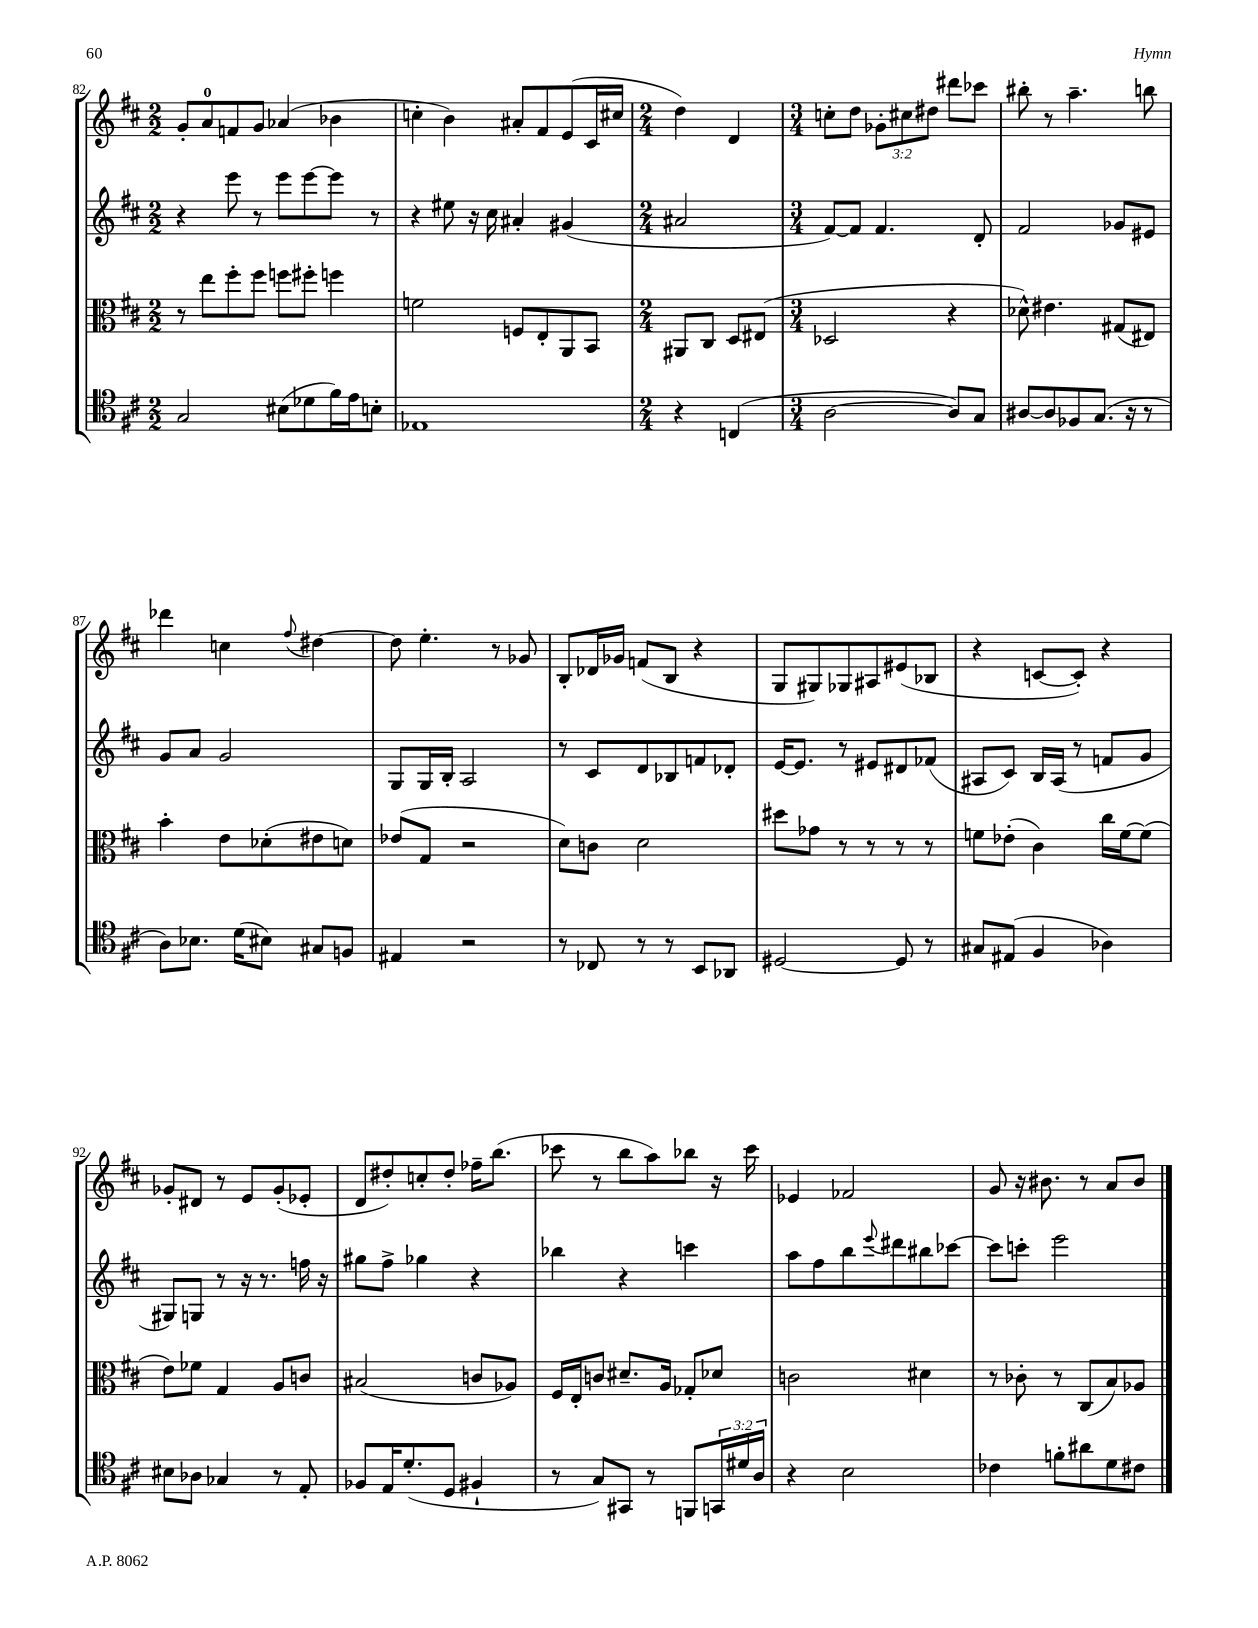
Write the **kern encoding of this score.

**kern	**kern	**kern	**kern
*staff4	*staff3	*staff2	*staff1
*clefC4	*clefC3	*clefG2	*clefG2
*k[f#c#]	*k[f#c#]	*k[f#c#]	*k[f#c#]
*M2/2	*M2/2	*M2/2	*M2/2
2G	8r	4r	8g'
.	8ee	.	8a
.	8ff#'	8eee	8f
.	8ff#	8r	8g
(8B#	8ff	8eee	(4a-
8d-	8ff#'	[8eee	.
16f#)	4ff	8eee]	4b-
16e	.	.	.
8B'	.	8r	.
=	=	=	=
1E-	2f	4r	4cc'
.	.	8ee#	4b)
.	.	16r	.
.	.	16cc#	.
.	8F	4a#'	8a#'
.	8E'	.	8f#
.	8AA	(4g#	(8e
.	8BB	.	16c#
.	.	.	16cc#
=	=	=	=
*M2/4	*M2/4	*M2/4	*M2/4
4r	8AA#	2a#	4dd)
.	8C#	.	.
(4C	8D	.	4d
.	(8E#	.	.
=	=	=	=
*M3/4	*M3/4	*M3/4	*M3/4
[2A	2D-	[8f#)	8cc'
.	.	8f#]	8dd
.	.	4.f#	12g-'
.	.	.	12cc#
.	.	.	12dd#
8A])	4r	.	8ddd#
8G	.	8d'	8ccc-
=	=	=	=
[8A#	8d-^^)	2f#	8bb#'
8A#]	4.e#	.	8r
8F-	.	.	4.aa~
(8.G	.	.	.
.	(8G#	8g-	.
16r	.	.	.
8r	8E#)	8e#	8bb
=	=	=	=
8A)	4b'	8g	4ddd-
8.B-	.	8a	.
.	8e	2g	4cc
(16d	.	.	.
8B#)	(8d-'	.	.
.	.	.	8qqff#
8G#	8e#	.	[4dd#
8F	8d)	.	.
=	=	=	=
4E#	(8e-	8G	8dd#]
.	8G	16G	4.ee'
.	.	16B'	.
2r	2r	2A	.
.	.	.	8r
.	.	.	8g-
=	=	=	=
8r	8d)	8r	8B'
8C-	8c	8c#	16d-
.	.	.	16g-
8r	2d	8d	(8f
8r	.	8B-	8B
8BB	.	8f	4r
8AA-	.	8d-'	.
=	=	=	=
[2D#	8dd#	[16e	8G
.	.	8.e]	.
.	8g-	.	8G#)
.	8r	8r	8G-
.	8r	8e#	8A#
8D#]	8r	8d#	(8e#
8r	8r	(8f-	8B-
=	=	=	=
8G#	8f	8A#	4r
(8E#	(8e-'	8c#)	.
4F#	4c#)	16B	[8c
.	.	(16A#	.
.	.	8r	8c'])
4A-)	16cc#	8f	4r
.	[16f	.	.
.	(8f]	8g	.
=	=	=	=
8B#	8e)	8G#)	8g-'
8A-	8f-	8G	8d#
4G-	4G	8r	8r
.	.	16r	8e
.	.	8.r	.
8r	8A	.	(8g-'
8E'	8c	16ff	8e-'
.	.	16r	.
=	=	=	=
8F-	(2B#	8gg#	8d
16E	.	8ff#^	8dd#')
(8.d'	.	.	.
.	.	4gg-	8cc'
8D	.	.	8dd#'
4F#`	8c	4r	16ff-~
.	.	.	(8.bb
.	8A-)	.	.
=	=	=	=
8r	16F#	4bb-	8ccc-
.	16E'	.	.
8G)	8c	.	8r
8GG#	8.d#~	4r	8bb
8r	.	.	8aa)
.	16A	.	.
8FF	8G-'	4ccc	8bb-
24GG	8d-	.	16r
24d#	.	.	.
.	.	.	16ccc-
24A	.	.	.
=	=	=	=
4r	2c	8aa	4e-
.	.	8ff#	.
2B	.	8bb	2f-
.	.	8qqeee	.
.	.	8ddd#	.
.	4d#	8bb#	.
.	.	[8ccc-	.
=	=	=	=
4c-	8r	8ccc-]	8g
.	8c-'	8ccc'	16r
.	.	.	8.b#
8f'	8r	2eee	.
8a#	(8C#	.	8r
8d	8B)	.	8a
8c#	8A-	.	8b#
==	==	==	==
*-	*-	*-	*-
